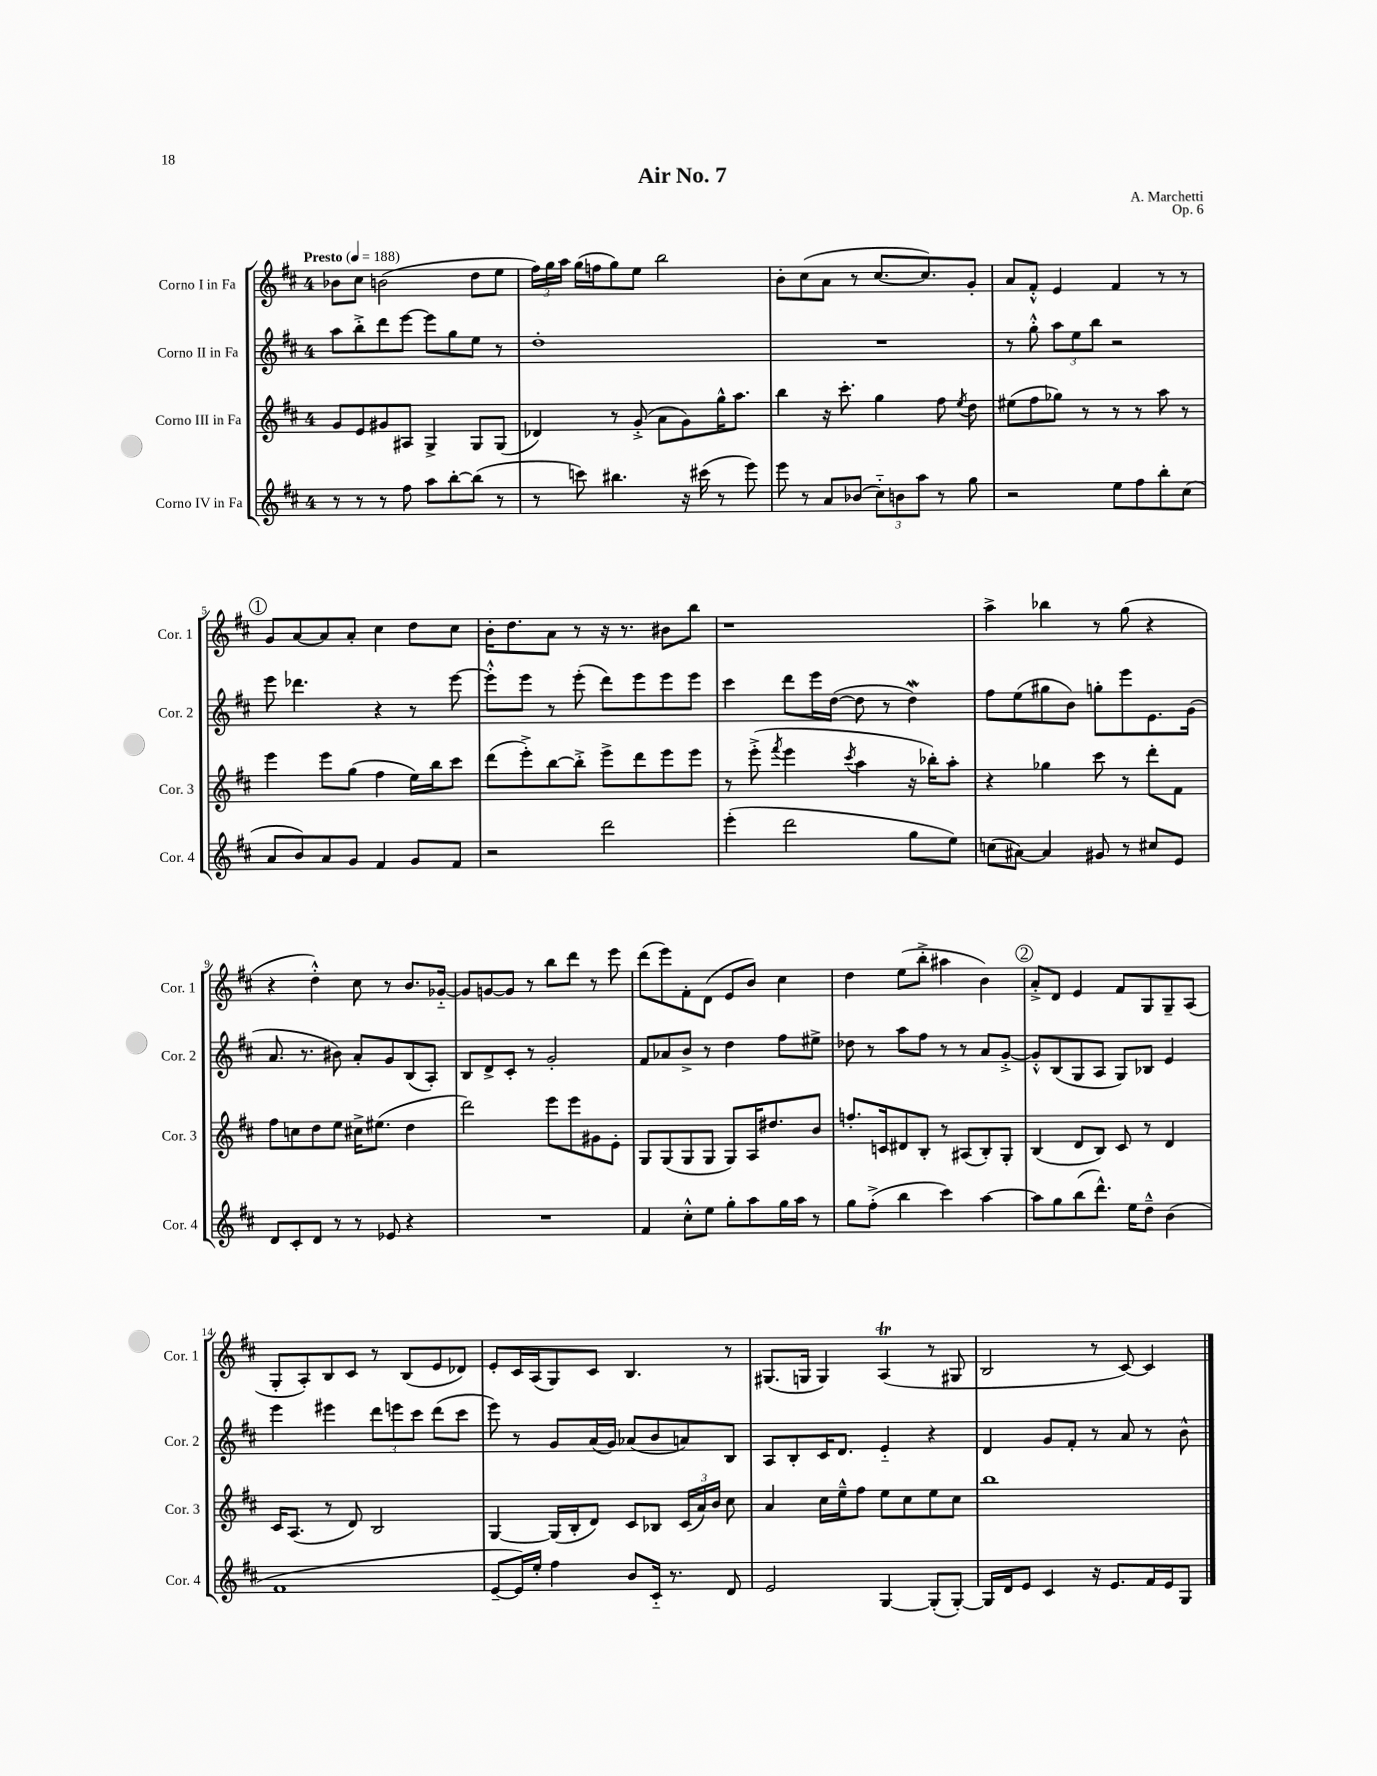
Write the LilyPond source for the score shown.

\header { title = "Air No. 7" composer = "A. Marchetti" opus = "Op. 6" }
<<
\new StaffGroup <<
\new Staff = "s0" \with { instrumentName = "Corno I in Fa" shortInstrumentName = "Cor. 1" } {
    \clef treble \key d \major \once \override Staff.TimeSignature.style = #'single-digit \time 4/4 \tempo "Presto" 4 = 188
    \autoBeamOff bes'8[ cis''8] b'2( d''8[ e''8] |
    \tuplet 3/2 { fis''16[) g''16 a''16] } g''16[( f''16 g''8) e''8] b''2 |
    b'8[-. cis''8( a'8] r8 cis''8.[~ cis''8.) g'8]-. |
    a'8[ fis'8]-.-^ e'4 fis'4 r8 r8 |
    \mark \markup { \circle "1" } g'8[ a'8~ a'8 a'8]-. cis''4 d''8[ cis''8] |
    b'16[-. d''8. a'8] r8 r16 r8. bis'8[ b''8] |
    r1 |
    a''4-> bes''4 r8 g''8( r4 |
    r4 d''4-.-^) cis''8 r8 b'8.[ ges'16]~-_ |
    ges'8[ g'8~ g'8] r8 b''8[ d'''8] r8 e'''8 |
    d'''8[( e'''8) fis'8-. d'8]( e'8[ b'8]) cis''4 |
    d''4 e''8[( b''8]-.-> ais''4 b'4) |
    \mark \markup { \circle "2" } a'8[-.-> d'8] e'4 fis'8[ g8 g8-- a8]( |
    g8[-. a8-.) b8 cis'8] r8 b8[( e'8 des'8]) |
    e'8[-. cis'16 a16( g8) cis'8] b4. r8 |
    gis8.[( g16] g4) a4\trill( r8 gis8 |
    b2 r8 cis'8~) cis'4 \bar "|." |
}
\new Staff = "s1" \with { instrumentName = "Corno II in Fa" shortInstrumentName = "Cor. 2" } {
    \clef treble \key d \major \once \override Staff.TimeSignature.style = #'single-digit \time 4/4
    \autoBeamOff a''8[ b''8-.-> d'''8 e'''8]~ e'''8[ g''8 e''8] r8 |
    d''1-. |
    R1 |
    r8 g''8-.-^ \tuplet 3/2 { a''8[ e''8 b''8] } r2 |
    \mark \markup { \circle "1" } e'''8 des'''4. r4 r8 e'''8~ |
    e'''8[-.-^ e'''8] r8 e'''8-.( d'''8[) e'''8 e'''8 e'''8] |
    cis'''4 d'''8[ e'''16 d''16]~( d''8 r8 d''4\mordent) |
    fis''8[ e''8( gis''8 b'8]) g''8[-. e'''8 e'8. g'16]( |
    a'8. r8. bis'8) a'8[-. g'8 b8( a8]-.) |
    b8[ d'8-> cis'8]-. r8 g'2-. |
    fis'8[ aes'8 b'8]-> r8 d''4 fis''8[ eis''8]-> |
    des''8 r8 a''8[ fis''8] r8 r8 a'8[ g'8]~-.-> |
    \mark \markup { \circle "2" } g'8[-.-^ b8( g8 a8] g8[) bes8] e'4 |
    e'''4 eis'''4 \tuplet 3/2 { d'''8[ e'''8 cis'''8] } d'''8[( cis'''8] |
    e'''8) r8 g'8[ a'16( g'16]) aes'8[( b'8 a'8) b8] |
    a8[ b8-. cis'16 d'8.] e'4-_ r4 |
    d'4 g'8[ fis'8]-. r8 a'8 r8 b'8-^ \bar "|." |
}
\new Staff = "s2" \with { instrumentName = "Corno III in Fa" shortInstrumentName = "Cor. 3" } {
    \clef treble \key d \major \once \override Staff.TimeSignature.style = #'single-digit \time 4/4
    \autoBeamOff g'8[ e'8 gis'8 ais8] g4-> g8[ g8]( |
    des'4) r8 g'8-.->( a'8[ g'8) g''16-^ a''8.] |
    b''4 r16 cis'''8.-. g''4 fis''8 \acciaccatura { e''8 } d''8 |
    eis''8[( fis''8 ges''8]) r8 r8 r8 a''8 r8 |
    \mark \markup { \circle "1" } e'''4 e'''8[ g''8]( fis''4 e''16[) b''16 cis'''8] |
    d'''8[( e'''8-.->) b''8~ b''8]-.-> e'''8[-> d'''8 e'''8 e'''8] |
    r8 e'''8-.->( \acciaccatura { fis'''8 } e'''4 \acciaccatura { cis'''8 } a''4 r16 bes''16[-.) a''8]-. |
    r4 ges''4 cis'''8 r8 d'''8[-. fis'8] |
    fis''8[ c''8 d''8 e''8] cis''16[-> eis''8.]( d''4 |
    d'''2) e'''8[ e'''8 gis'8 e'8]-. |
    g8[ g8( g8 g8] g8[) a16 dis''8. b'8] |
    f''8.[-. c'16 dis'8 b8]-. r8 ais8[( b8-.) g8]-. |
    \mark \markup { \circle "2" } b4( d'8[ b8]) cis'8 r8 d'4 |
    cis'16[ a8.]( r8 d'8) b2 |
    g4~ g16[( b16-. d'8]) cis'8[ bes8] \tuplet 3/2 { cis'16[( a'16) b'16] } cis''8 |
    a'4 cis''16[ e''16---^ fis''8] e''8[ cis''8 e''8 cis''8] |
    b''1 \bar "|." |
}
\new Staff = "s3" \with { instrumentName = "Corno IV in Fa" shortInstrumentName = "Cor. 4" } {
    \clef treble \key d \major \once \override Staff.TimeSignature.style = #'single-digit \time 4/4
    \autoBeamOff r8 r8 r8 fis''8 a''8[ b''8~-. b''8]( r8 |
    r8 c'''8) bis''4. r16 cis'''16( r8 e'''8) |
    e'''8 r8 a'8[ bes'8]( \tuplet 3/2 { cis''8[-_) b'8 a''8] } r8 g''8 |
    r2 e''8[ fis''8 b''8-. cis''8]( |
    \mark \markup { \circle "1" } a'8[ b'8) a'8 g'8] fis'4 g'8[ fis'8] |
    r2 d'''2 |
    e'''4-.( d'''2 g''8[ e''8]) |
    c''8[( ais'8]~) ais'4 gis'8 r8 cis''8[ e'8] |
    d'8[ cis'8-. d'8] r8 r8 ees'8 r4 |
    R1 |
    fis'4 cis''8[-.-^ e''8] g''8[-. a''8 g''16 a''16] r8 |
    g''8[ fis''8]-.->( b''4 cis'''4) a''4~ |
    \mark \markup { \circle "2" } a''8[ g''8 b''8( d'''8.]-^) e''16[ d''8]---^ b'4( |
    fis'1 |
    e'8[~-- e'16) e''16]-. fis''4 b'8[ cis'16]-_ r8. d'8 |
    e'2 g4~ g8[-.( g8]~-.) |
    g16[ d'16 e'8] cis'4 r16 e'8.[ fis'16 e'16 g8] \bar "|." |
}
>>
>>
